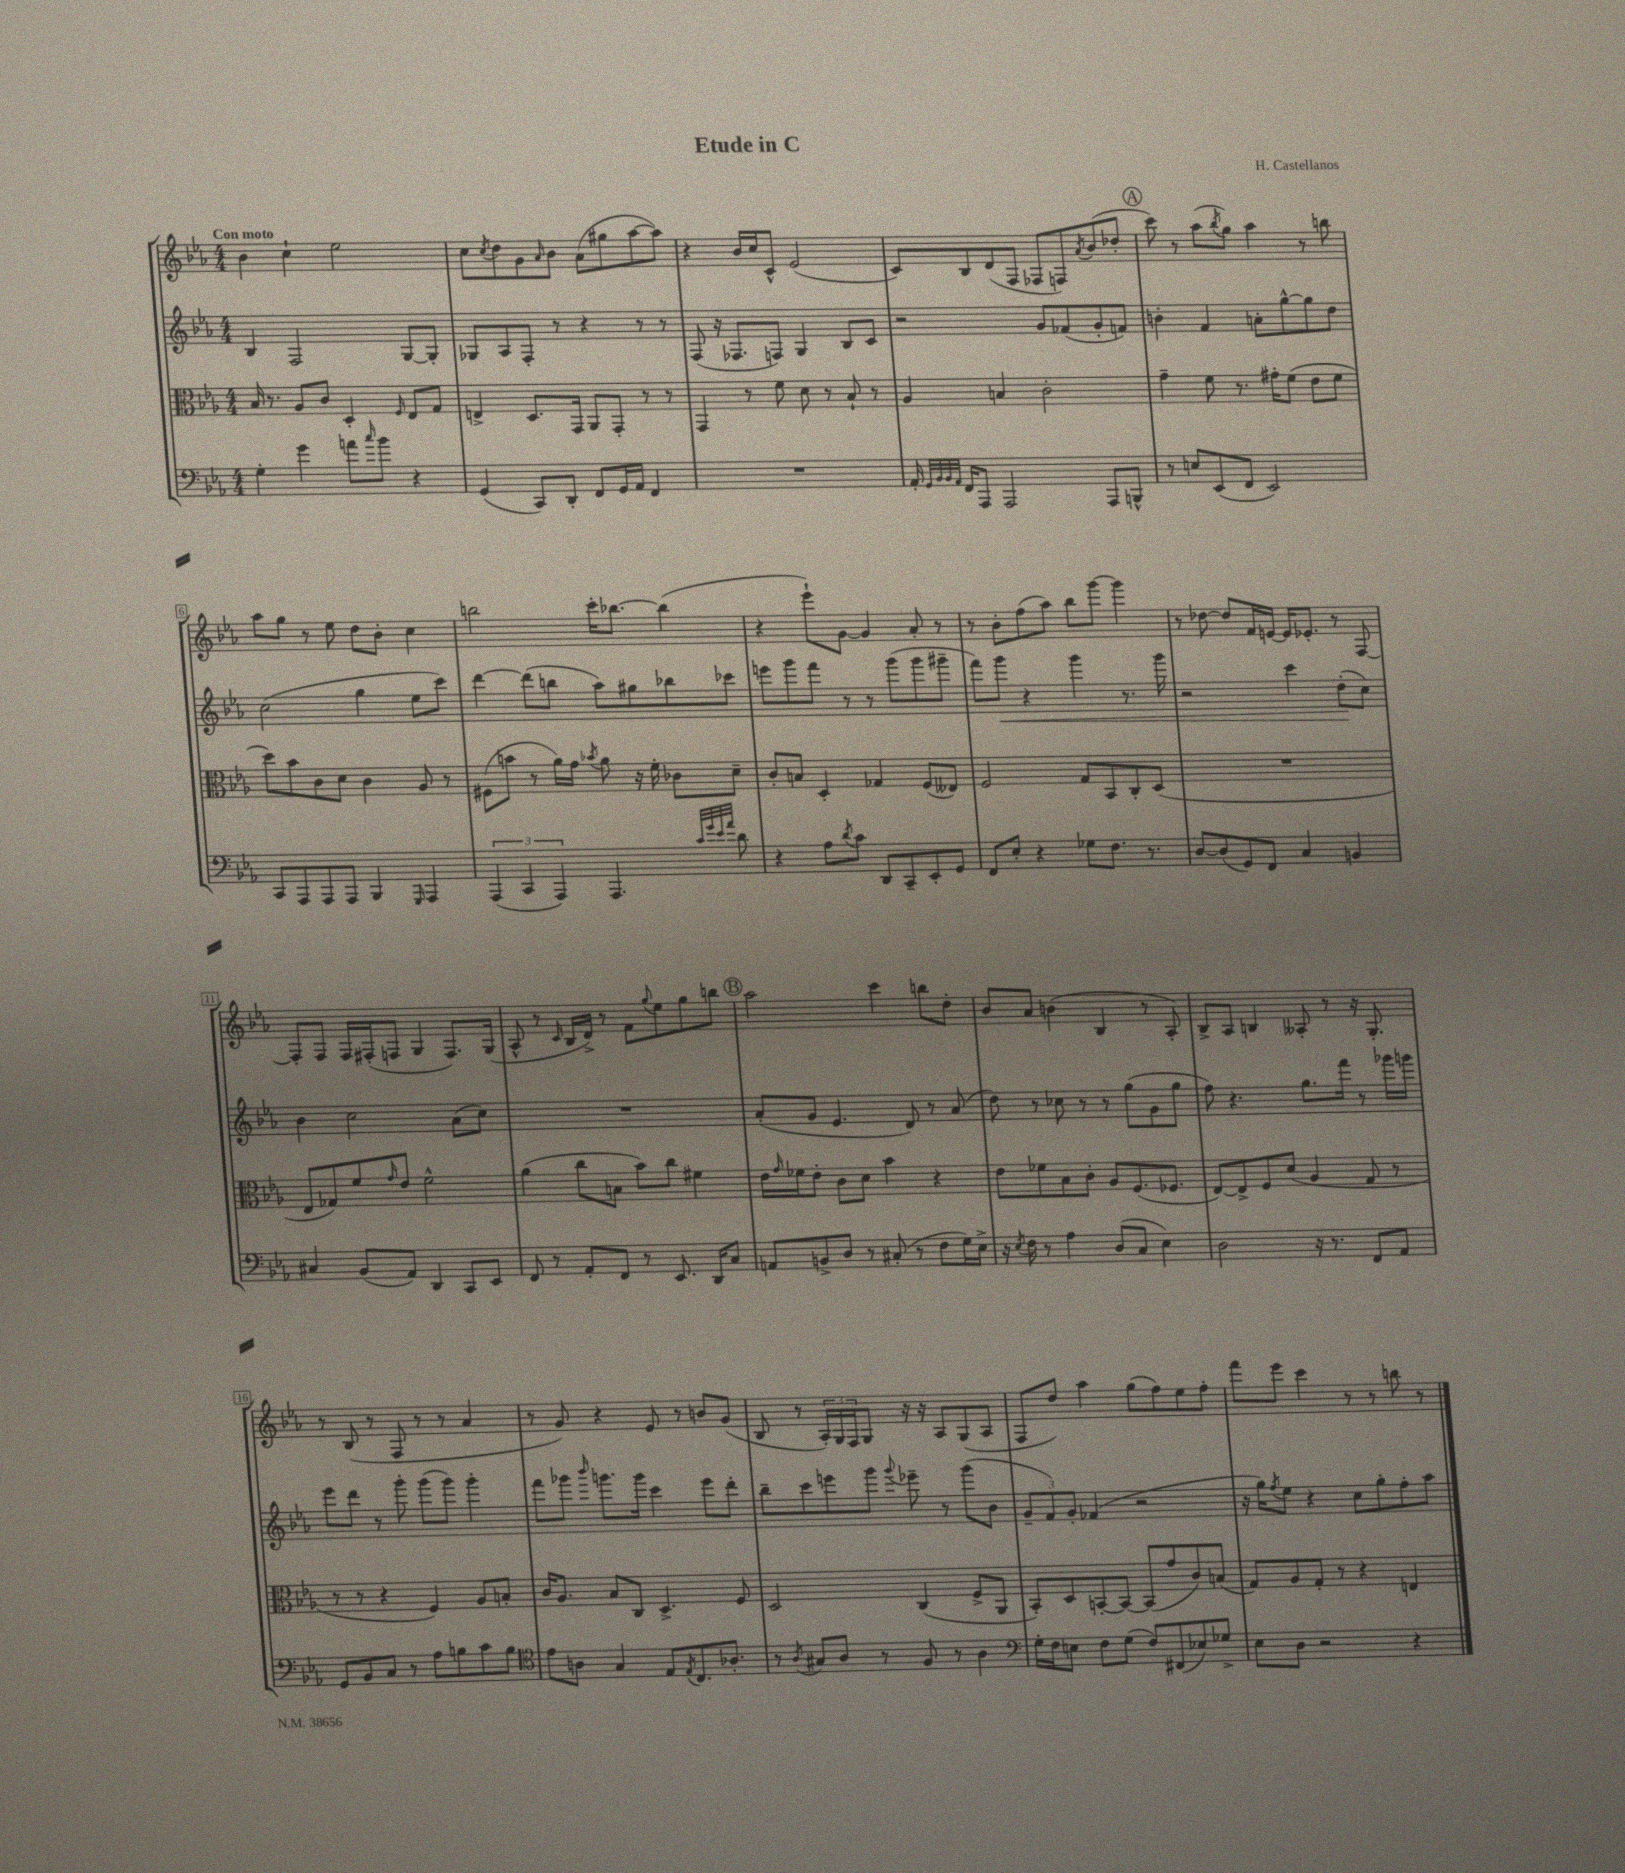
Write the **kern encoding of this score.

**kern	**kern	**kern	**dynam	**kern
*part4	*part3	*part2	*part2	*part1
*staff4	*staff3	*staff2	*staff2	*staff1
*clefF4	*clefC3	*clefG2	*	*clefG2
*k[b-e-a-]	*k[b-e-a-]	*k[b-e-a-]	*	*k[b-e-a-]
*M4/4	*M4/4	*M4/4	*	*M4/4
=1	=1	=1	=1	=1
!	!	!	!	!LO:TX:a:B:t=Con moto
4G'\	16B-/	4B-/	.	4b-\
.	8.r	.	.	.
4g\	8A-/L	2F/	.	4cc`\
.	8c/J	.	.	.
8an\L	4D'/	.	.	2ee-\
16qqcc/	.	.	.	.
8b-\J	.	.	.	.
.	16qqF/	.	.	.
4r	8E-/L	[8G/L	.	.
.	8G/J	8G'/J]	.	.
=2	=2	=2	=2	=2
(4GG/	4En^/	8G-X/L	.	8cc\L
.	.	.	.	8qcc/
.	.	8A-/	.	8dd\
8CC/L)	8.D/L	8F'/J	.	8g\
.	.	.	.	16qqa-/
8DD'/J	.	8r	.	8b-\J
.	16GG/Jk	.	.	.
8FF/L	8AA-/L	4r	.	(8a-\L
16GG/L	8GG'/J	.	.	8gg#X\
16AA-/JJ	.	.	.	.
4FF/	8r	8r	.	[8aa-\
.	8r	8r	.	8aa-\J])
=3	=3	=3	=3	=3
1r	4GG/	(8F/	.	4r
.	.	16r	.	.
.	.	8.F-X/L	.	.
.	8r	.	.	16b-/LL
.	.	.	.	16cc/J
.	8f\	8Fn/J)	.	8c^^/J
.	8d\	4G/	.	(2e-/
.	8r	.	.	.
.	8B-`/	8B-/L	.	.
.	8r	8c/J	.	.
=4	=4	=4	=4	=4
16AA-'/	4A-/	2r	.	8c/L)
32qqGG/LLL	.	.	.	.
32qqBB-/	.	.	.	.
32qqBB-/	.	.	.	.
32qqAA-/JJJ	.	.	.	.
16FF/KL	.	.	.	.
8AAA-/J	.	.	.	8B-/
2AAA-/	4Bn/	.	.	(8d/
.	.	.	.	8F/J
.	2c'\	8g/L	.	8F-X/L
.	.	(8f-X/	.	8Fn/)
.	.	.	.	8qa-/
8AAA-/L	.	8g'/	.	(8b-/
8BBBn^^/J	.	8fn/J)	.	8dd-X'/J
!!LO:REH:place=s1:t=A
=5	=5	=5	=5	=5
8r	4g~\	4bn'\	.	8ccc\)
8En/L	.	.	.	8r
(8EE-/	8f\	4f/	.	(8aa-\L
.	.	.	.	8qbb-/
8FF/J	8.r	.	.	8gg\J)
2EE-/)	.	8an'\L	.	4aa-\
.	16g#X'\KL	.	.	.
.	(8f\J	[8gg^^\	.	.
.	8e-\L	8gg\]	.	8r
.	8f\J	8dd\J	.	8bbn\
!!LO:LB:g=z
=6	=6	=6	=6	=6
8CC/L	8dd\L)	(2cc\	.	8aa-\L
8AAA-/	8b-\	.	.	8gg\J
8AAA-/	8c\	.	.	8r
8AAA-/J	8d\J	.	.	8ee-\
4BBB-/	4c\	4gg\	.	8dd\L
.	.	.	.	8b-'\J
16qqGGG/	.	.	.	.
4AAA-/	8A-/	8ee-\L	.	4cc\
.	8r	8ccc\J)	.	.
=7	=7	=7	=7	=7
(6AAA-/	(8F#X\L	[4ddd\	.	2bbn\
.	8bn\J	.	.	.
6CC/	.	.	.	.
.	8r	(8ddd\L]	.	.
6AAA-/)	.	.	.	.
.	16a-\LL)	8bbn\J	.	.
.	16g\JJ	.	.	.
.	8qb-X/	.	.	.
4.AAA-/	8a-\	8aa-\L)	.	16ccc'\KL
.	.	.	.	[8.bb-X\J
.	16r	8gg#X\	.	.
.	16f'\	.	.	.
.	8c-X\L	8bb-X\	.	(4bb-\]
32qqc/LLL	.	.	.	.
32qqg/	.	.	.	.
32qqe-/	.	.	.	.
32qqa-/JJJ	.	.	.	.
8d\	8d~\J	8ccc-X\J	.	.
=8	=8	=8	=8	=8
4r	8c'/L	8eeen\L	.	4r
.	8Bn/J	8ggg\	.	.
8A-\L	4D'/	8fff\J	.	8eee-`\L)
8qd/	.	.	.	.
8c\J	.	8r	.	[8g\J
8DD/L	4G-X/	8r	.	4g/]
8CC~/	.	(8ggg\L	.	.
8EE-'/	(8F/L	8ggg\	.	8a-'/
8GG/J	8E--X/J)	8ggg#X~\J	.	8r
=9	=9	=9	=9	=9
8FF/L	2F/	8fff\L)	.	8r
!	!	!	!LO:HP:b	!
8E-'/J	.	8ggg\J	<	8b-'\L
4r	.	4r	.	(8ff\
.	.	.	.	8aa-\J)
8G-X\L	8G/L	4ggg\	.	8bb-\L
8.F\J	8BB-/	.	.	[8ggg\J
.	8C'/	8.r	.	4ggg\]
8.r	.	.	.	.
.	(8D/J	.	.	.
.	.	16ggg\	.	.
=10	=10	=10	=10	=10
[8D/L	1r	2r	.	8r
(8D/]	.	.	.	[8dd-X\
8GG/)	.	.	.	8dd-/L]
8FF/J	.	.	.	16f/L
.	.	.	.	[16en/JJ
4C/	.	4ccc\	.	16e/KL]
.	.	.	.	8.e-X'/J
4BBn/	.	(8dd'\L	.	8r
.	.	8cc\J)	[	[8F/
!!LO:LB:g=z
=11	=11	=11	=11	=11
4C#X/	8E-/L	4b-\	.	8F'/L]
.	8G-X/)	.	.	8F/J
(8BB-/L	8f/	2cc\	.	16F/LL
.	.	.	.	(16F#X'/J
.	16qqg/	.	.	.
8AA-/J)	8e-/J	.	.	8Fn/J
4DD/	2f^^\	.	.	4G/
8CC/L	.	(8a-\L	.	8.F/L)
8EE-/J	.	8cc\J)	.	.
.	.	.	.	(16G/Jk
=12	=12	=12	=12	=12
8FF/	(4a-\	1r	.	8A-^^/
8r	.	.	.	8r
.	.	.	.	16qqc/
8AA-'/L	8cc\L	.	.	16B-/LL
.	.	.	.	16d^/JJ)
8FF/J	8Bn\J	.	.	8r
8r	8b-\L)	.	.	8f\L
.	.	.	.	8qqgg/
8.EE-/	8cc\J	.	.	8ee-\
.	4f#X\	.	.	8gg\
16DD/KL	.	.	.	.
8C/J	.	.	.	8bbn\J
!!LO:REH:place=s1:t=B
=13	=13	=13	=13	=13
8AAn/L	16e-\LL	(8a-'/L	.	2aa-\
.	16qqg/	.	.	.
.	16f-X\J	.	.	.
8BBn^/	8e-'\J	8g/J	.	.
8D/J	8c\L	4.e-/	.	.
8r	8d\J	.	.	.
(8C#X'/	4b-\	.	.	4ccc\
8r	.	8d/)	.	.
8F\L	4r	8r	.	8bbn\L
16G\L)	.	(8a-/	.	8dd'\J
16E-^\JJ	.	.	.	.
=14	=14	=14	=14	=14
16r	8e-\L	8dd\)	.	8b-/L
8qE-/	.	.	.	.
16F\	.	.	.	.
8r	8f-X\	8r	.	8a-/J
4A-\	8B-\	8cc-X\	.	(4bn\
.	8c'\J	8r	.	.
(8D/L	8A-/L	8r	.	4B-/
8C/J	(8.F/	(8gg\L	.	.
4E-\)	.	8g\	.	8r
.	8.F-X/J	.	.	.
.	.	8gg\J	.	8A-'/)
=15	=15	=15	=15	=15
2D\	[8E-/L)	8ff\)	.	8B-^/L
.	8E-^/]	4.r	.	8A-/J
.	8F/	.	.	4Bn/
.	(8d/J	.	.	.
16r	4A-/	8.gg\L	.	8A--X'/
8.r	.	.	.	.
.	.	.	.	8r
.	.	16fff\Jk	.	.
8FF/L	8G/	8r	.	16r
.	.	.	.	8.G'/
8AA-/J	8r	16ggg-X\LL	.	.
.	.	16gggn\JJ	.	.
!!LO:LB:g=z
=16	=16	=16	=16	=16
8GG/L	8r	8eee-\L	.	8r
8BB-/	8r	8ddd\J	.	(8B-/
8C/J	4r	8r	.	8r
8r	.	8ggg'\	.	8F/
8A-\L	4F/)	(8ggg\L	.	8r
8Bn\	.	8ggg\J)	.	8r
8c\	8A-/L	4ggg'\	.	4a-/
8B\J	8Bn'/J	.	.	.
=17	=17	=17	=17	=17
*clefC4	*	*	*	*
8e-\L	16c/KL	8fff\L	.	8r
.	8.A-/J	.	.	.
8An\J	.	8ggg-X\J	.	8g/)
.	.	16qqbbb-/	.	.
4G/	8B-/L	8.gggn\L	.	4r
.	8C/J	.	.	.
.	.	16ggg\Jk	.	.
8E-/L	4.D^/	4ccc\	.	8e-/
8qE-/	.	.	.	.
8.C/	.	.	.	8r
.	.	8eee-\L	.	8bn/L
8.A-X'/J	.	.	.	.
.	8F/	8ddd'\J	.	(8g/J
=18	=18	=18	=18	=18
8r	2D/	8bb-~\L	.	8B-/
8qA-/	.	.	.	.
8G#X/L	.	8ccc\	.	8r
8A-/J	.	8eeen\	.	24A-'/LL)
.	.	.	.	24G/
.	.	.	.	24F/J
8r	.	8ggg\J	.	8G/J
.	.	8qqggg/	.	.
8F/	(4C/	8eee-X~\	.	16r
.	.	.	.	16r
8r	.	8r	.	8A-/L
4A-\	8F^/L	(8ggg\L	.	(8G/
.	8AA-/J	8b-\J	.	8A-/J
=19	=19	=19	=19	=19
*clefF4	*	*	*	*
16G'\LL	8BB-'/L)	12g~/L	.	8F/L
16F\J	.	.	.	.
.	.	12f/)	.	.
8En\J	8D/	.	.	8dd/J)
.	.	12g'/J	.	.
8F\L	[8BBn'/	(4f-X/	.	4aa-\
(8G\J	8BB/J_	.	.	.
8F/L)	(8BB/L]	2r	.	(8gg\L
(8FF#X/	8g/	.	.	8ff\)
8E-X/)	8c/)	.	.	8ee-\
8G-X^/J	(8Bn/J	.	.	8ff'\J
=20	=20	=20	=20	=20
8E-\L	8G/L)	16r	.	8fff\L
.	.	16gg\KL)	.	.
.	.	8qff/	.	.
8D\J	8A-/	8ee-\J	.	8eee-\J
2r	8G'/J	4r	.	4ccc\
.	8r	.	.	.
.	4r	8cc\L	.	8r
.	.	8gg'\	.	8r
4r	4En/	8ff'\	.	8bbn\
.	.	8aa-\J	.	8r
==	==	==	==	==
*-	*-	*-	*-	*-
